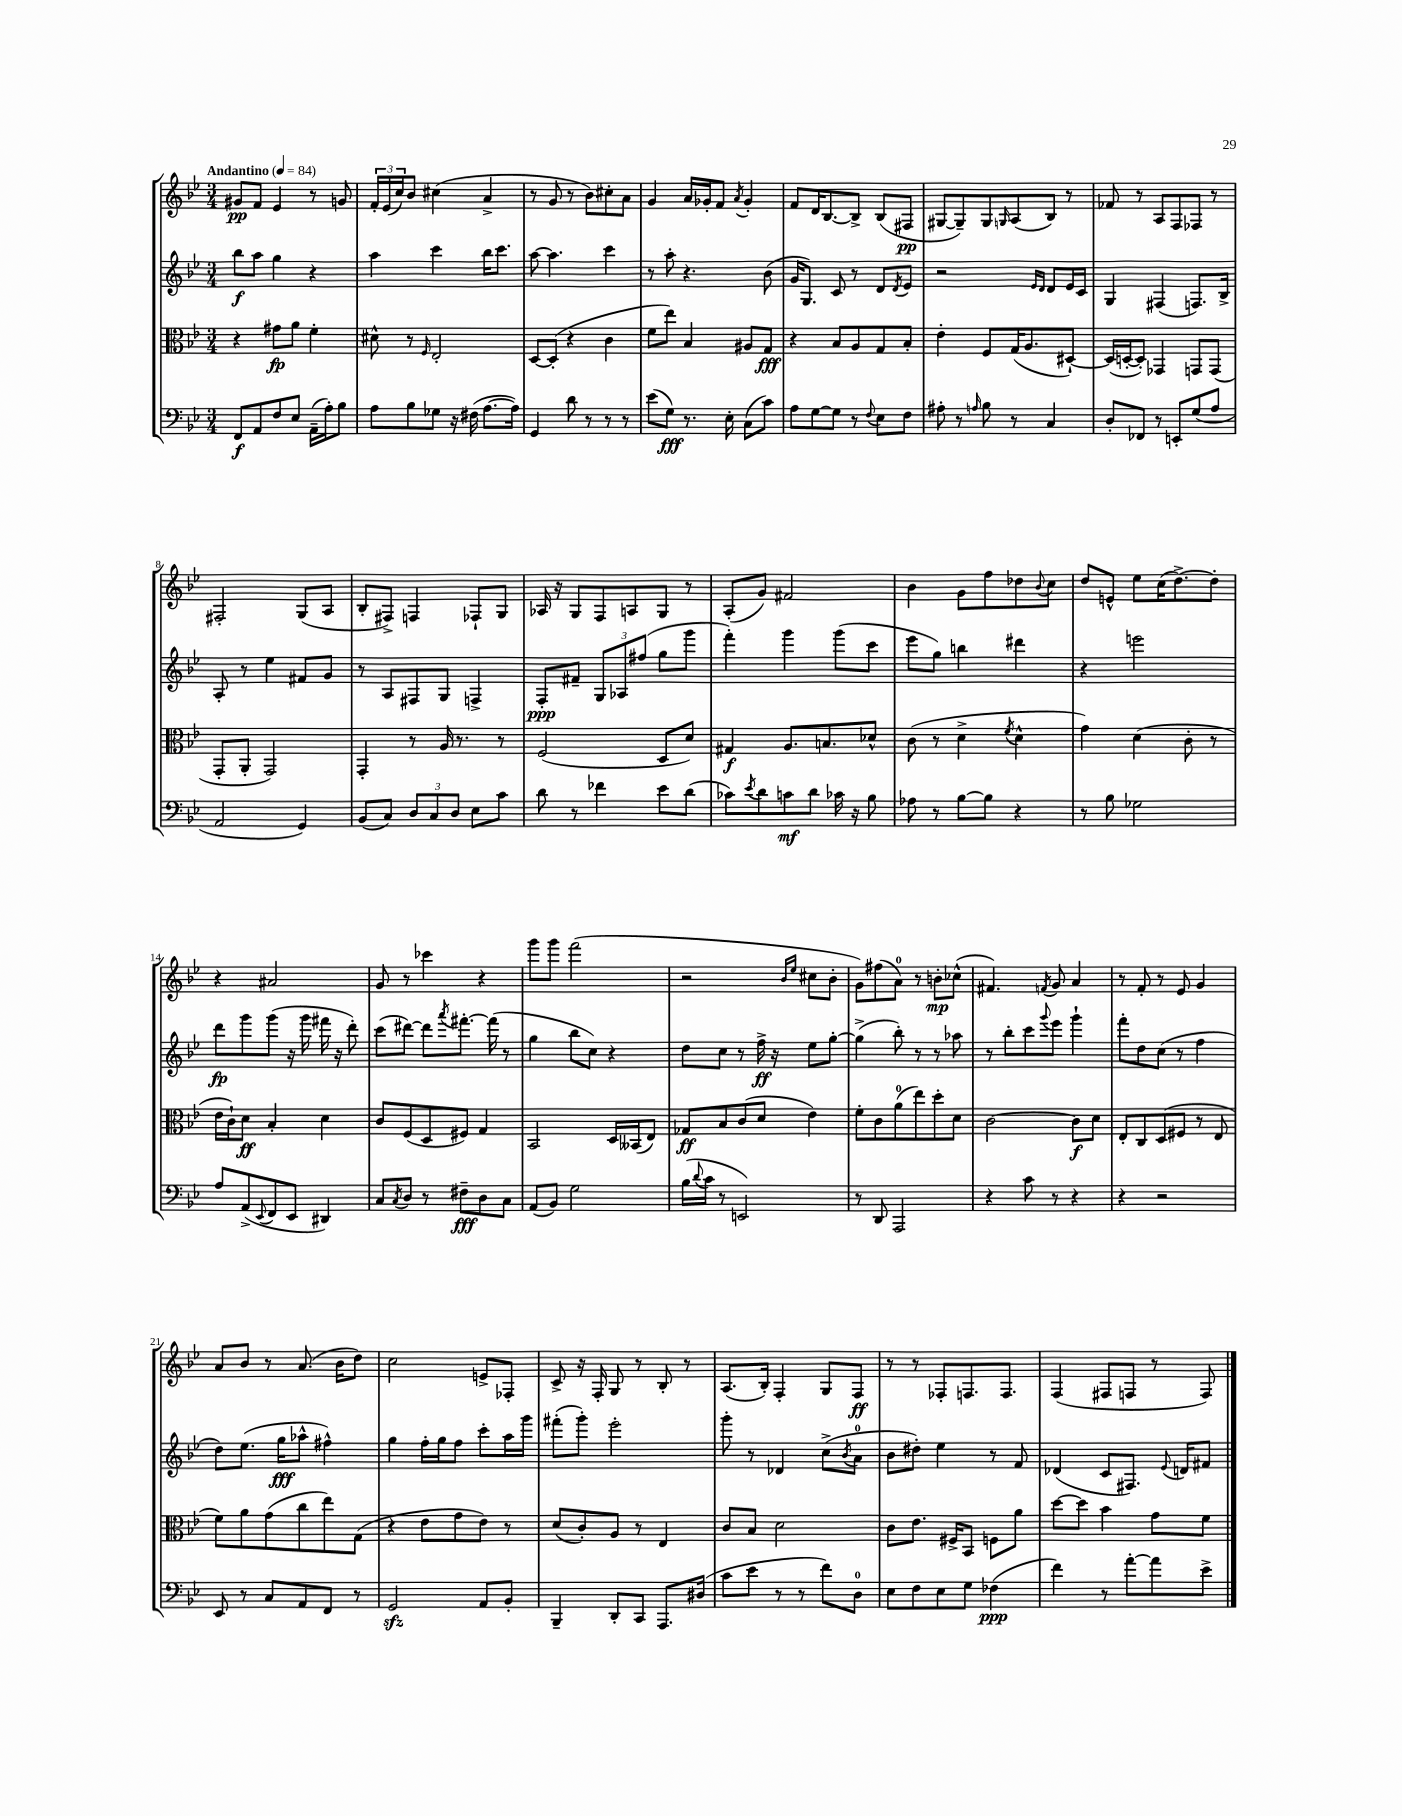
<<
\new StaffGroup <<
\new Staff = "s0" {
    \clef treble \key bes \major \numericTimeSignature \time 3/4 \tempo "Andantino" 4 = 84
    gis'8\pp f'8 ees'4 r8 g'8 |
    \tuplet 3/2 { f'16-. ees'16( c''16) } bes'8 cis''4( a'4-> |
    r8 g'8 r8 bes'8) cis''8-. a'8 |
    g'4 a'16 ges'16-. f'8 \acciaccatura { a'8 } ges'4-. |
    f'8 d'16 bes8.~ bes8-> bes8( fis8\pp |
    gis8~ gis8--) gis8 \grace { g16 } a8( bes8) r8 |
    fes'8 r8 a8 f8 fes8 r8 |
    fis2-. g8( a8 |
    bes8-. fis8->) f4 fes8-! g8 |
    aes16 r16 g8 f8 a8 g8 r8 |
    a8-.( g'8) fis'2 |
    bes'4 g'8 f''8 des''8 \appoggiatura { bes'8 } c''8 |
    d''8 e'8-^ ees''8 c''16( d''8.~->) d''8-. |
    r4 ais'2 |
    g'8 r8 ces'''4 r4 |
    g'''8 g'''8 f'''2( |
    r2 \grace { bes'16 ees''16 } cis''8 bes'8-. |
    g'8) fis''8( a'8-0) r8 b'8-.\mp ces''8-^( |
    fis'4.) \acciaccatura { f'8 } g'8 a'4 |
    r8 f'8-. r8 ees'8 g'4 |
    a'8 bes'8 r8 a'8.( bes'16 d''8) |
    c''2 e'8-> fes8-. |
    c'8-> r16 f16-. g8 r8 bes8-. r8 |
    a8.( bes16-.) f4-. g8 f8\ff |
    r8 r8 fes8-. f8. f8. |
    f4( fis8 f8 r8 f8) \bar "|." |
}
\new Staff = "s1" {
    \clef treble \key bes \major \numericTimeSignature \time 3/4
    bes''8\f a''8 g''4 r4 |
    a''4 c'''4 bes''16 c'''8. |
    a''8~ a''4. c'''4 |
    r8 a''8-. r4. bes'8( |
    g'16 g8.) c'8 r8 d'8 \acciaccatura { d'8 } ees'8 |
    r2 \grace { ees'16 d'16 } d'8 ees'16 c'16 |
    g4 fis4( f8.) bes16-> |
    a8-. r8 ees''4 fis'8 g'8 |
    r8 a8 fis8 g8 f4-> |
    f8-.\ppp fis'8-- \tuplet 3/2 { g8 aes8 fis''8( } g''8 g'''8 |
    f'''4-.) g'''4 g'''8( c'''8 |
    ees'''8 g''8) b''4 dis'''4 |
    r4 e'''2 |
    d'''8\fp g'''8 g'''8( r16 g'''16 fis'''16 r16 d'''8-.) |
    c'''8( dis'''8~) dis'''8 \acciaccatura { a'''8 } fis'''8.~-. fis'''16( r8 |
    g''4 bes''8 c''8) r4 |
    d''8 c''8 r8 f''16->\ff r16 ees''8 g''8~-. |
    g''4->( bes''8-.) r8 r8 aes''8 |
    r8 bes''8-. c'''8 \appoggiatura { g'''8 } ees'''8 g'''4-! |
    f'''8-. d''8 c''8( r8 f''4 |
    d''8) ees''8.( g''16\fff aes''8-^ fis''4-^) |
    g''4 f''16-. g''16 f''8 c'''8-. a''16 g'''16 |
    fis'''8-.( g'''8-.) ees'''2-. |
    g'''8-. r8 des'4 c''8->( \acciaccatura { bes'8 } a'8-0 |
    bes'8 dis''8-.) ees''4 r8 f'8 |
    des'4( c'8 fis8.) \appoggiatura { ees'8 } d'16 fis'8 \bar "|." |
}
\new Staff = "s2" {
    \clef alto \key bes \major \numericTimeSignature \time 3/4
    r4 gis'8\fp a'8 f'4-. |
    dis'8-^ r8 \grace { f16 } ees2-. |
    d8~ d8-.( r4 c'4 |
    f'8 ees''8) bes4 ais8 g8\fff |
    r4 bes8 a8 g8 bes8-. |
    ees'4-. f8 g16( a8. dis8~-!) |
    dis16( d16~-. d8-.) ges,4 g,8 g,8( |
    g,8-. a,8-. g,2) |
    g,4-. r8 a16 r8. r8 |
    f2( d8 d'8) |
    gis4\f a8. b8. des'8-^ |
    c'8( r8 d'4-> \acciaccatura { f'8 } d'4-^ |
    g'4) d'4( c'8-. r8 |
    ees'16 c'16-!) d'8\ff bes4-. d'4 |
    c'8 f8( d8 fis8) g4 |
    bes,2 d16 beses,16( ees8) |
    ges8\ff bes8 c'8( d'8 ees'4) |
    f'8-. c'8 a'8-0( ees''8) d''8-. d'8 |
    c'2~ c'8\f d'8 |
    ees8-. c8 d8( fis8 r8 ees8 |
    f'8) a'8 g'8( c''8 ees''8) g8( |
    r4 ees'8 g'8 ees'8) r8 |
    d'8( c'8-.) a8 r8 ees4 |
    c'8 bes8 d'2 |
    c'8 ees'8. fis16-> bes,8 f8 a'8 |
    d''8~ d''8 bes'4 g'8 f'8 \bar "|." |
}
\new Staff = "s3" {
    \clef bass \key bes \major \numericTimeSignature \time 3/4
    f,8\f a,8 f8 ees8 a,16--( a16-.) bes8 |
    a8 bes8 ges8 r16 fis16( a8.~ a16) |
    g,4 d'8 r8 r8 r8 |
    ees'8( g8\fff) r8. ees16-. c8( c'8) |
    a8 g8~ g8 r8 \appoggiatura { f8 } ees8 f8 |
    ais8-. r8 \grace { a16 } bes8 r8 c4 |
    d8-. fes,8 r8 e,8-. g8( a8 |
    a,2 g,4) |
    bes,8( c8) \tuplet 3/2 { d8 c8 d8 } ees8 c'8 |
    d'8 r8 fes'4 ees'8 d'8( |
    ces'8) \acciaccatura { ees'8 } d'8 c'8\mf d'8 ces'16 r16 bes8 |
    aes8 r8 bes8~ bes8 r4 |
    r8 bes8 ges2 |
    a8 a,8->( \appoggiatura { ees,8 } f,8 ees,8 dis,4) |
    c8 \acciaccatura { c8 } d8 r8 fis8--\fff d8 c8 |
    a,8( bes,8) g2 |
    bes16( \appoggiatura { d'8 } c'16 r8 e,2) |
    r8 d,8 a,,2 |
    r4 c'8 r8 r4 |
    r4 r2 |
    ees,8 r8 c8 a,8 f,8 r8 |
    g,2\sfz a,8 bes,8-. |
    bes,,4-- d,8-. c,8 a,,8. dis16( |
    c'8 ees'8 r8 r8 f'8) d8-0 |
    ees8 f8 ees8 g8 fes4\ppp( |
    f'4) r8 a'8~-. a'8 ees'8-> \bar "|." |
}
>>
>>
